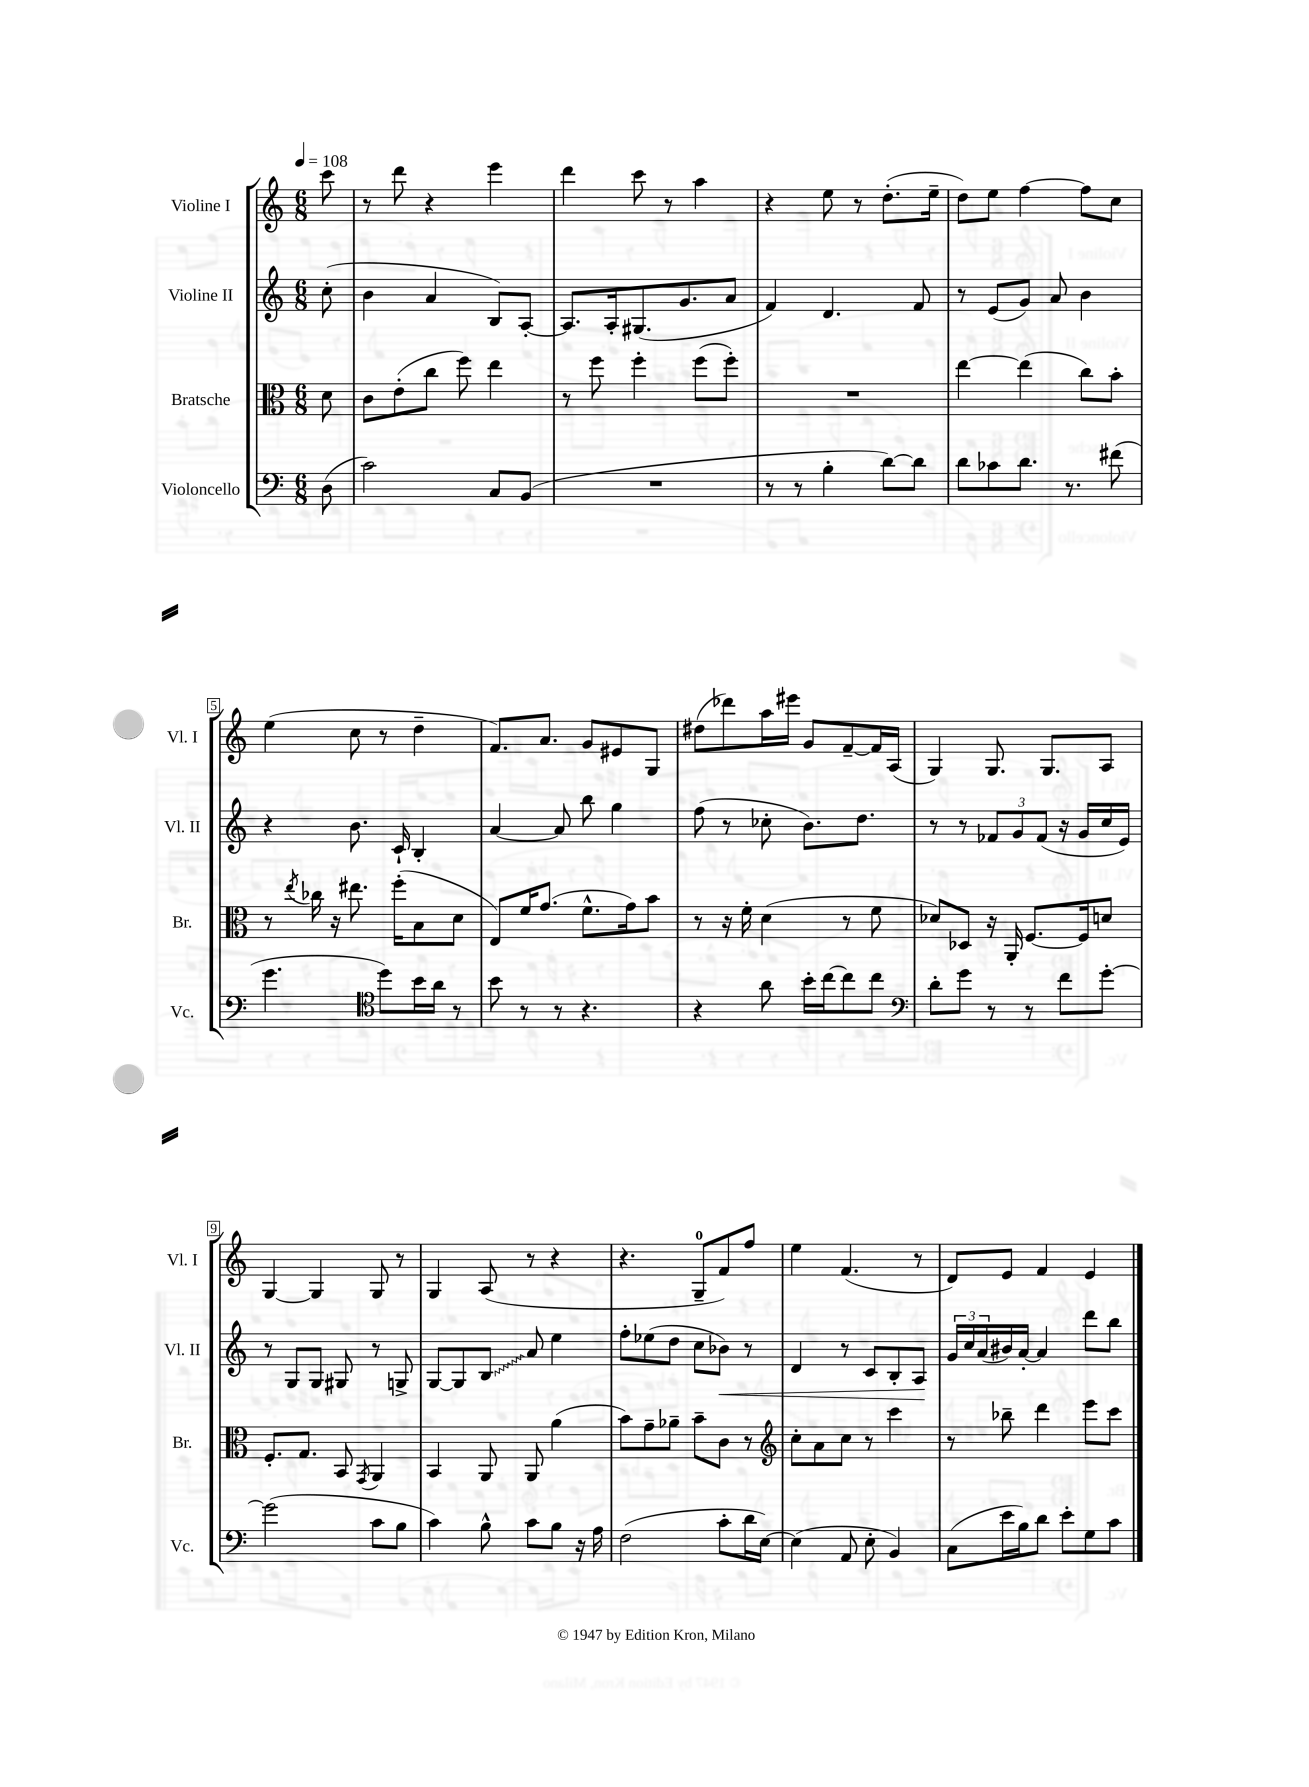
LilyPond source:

<<
\new StaffGroup <<
\new Staff = "s0" \with { instrumentName = "Violine I" shortInstrumentName = "Vl. I" } {
    \clef treble \key c \major \numericTimeSignature \time 6/8 \partial 8 \tempo 4 = 108
    c'''8 |
    r8 d'''8 r4 e'''4 |
    d'''4 c'''8 r8 a''4 |
    r4 e''8 r8 d''8.-.( e''16-- |
    d''8) e''8 f''4~ f''8 c''8 |
    e''4( c''8 r8 d''4-- |
    f'8.) a'8. g'8 eis'8 g8 |
    dis''8( des'''8) a''16 eis'''16 g'8 f'8~-- f'16 a16( |
    g4) g8. g8. a8 |
    g4~ g4 g8 r8 |
    g4 a8( r8 r4 |
    r4. g8-0-- f'8) f''8 |
    e''4 f'4.( r8 |
    d'8) e'8 f'4 e'4 \bar "|." |
}
\new Staff = "s1" \with { instrumentName = "Violine II" shortInstrumentName = "Vl. II" } {
    \clef treble \key c \major \numericTimeSignature \time 6/8 \partial 8
    c''8-.( |
    b'4 a'4 b8) a8~-. |
    a8. a16-. gis8.( g'8. a'8 |
    f'4) d'4. f'8 |
    r8 e'8( g'8) a'8 b'4 |
    r4 b'8. c'16-! b4-. |
    a'4~ a'8 b''8 g''4 |
    f''8( r8 ces''8-. b'8.) d''8. |
    r8 r8 \tuplet 3/2 { fes'8 g'8 fes'8( } r16 g'16 c''16 e'16) |
    r8 g8 g8 gis8 r8 g8-> |
    g8~ g8 \once \override Glissando.style = #'zigzag b8\glissando a'8 e''4 |
    f''8-. ees''8( d''8 c''8 bes'8\<) r8 |
    d'4 r8 c'8 b8-. a8\! |
    \tuplet 3/2 { g'16 c''16 a'16( } bis'16) a'16~-. a'4 d'''8 b''8 \bar "|." |
}
\new Staff = "s2" \with { instrumentName = "Bratsche" shortInstrumentName = "Br." } {
    \clef alto \key c \major \numericTimeSignature \time 6/8 \partial 8
    d'8 |
    c'8 e'8-.( c''8 f''8) e''4 |
    r8 f''8 f''4-. f''8( f''8-.) |
    R2. |
    e''4~ e''4( c''8) b'8-. |
    r8 \acciaccatura { e''8 } ces''16 r16 eis''8. f''16-.( b8 d'8 |
    e8) f'16 g'8.( f'8.-^ g'16) b'8 |
    r8 r16 f'16-. d'4( r8 f'8 |
    des'8) des8 r16 a,16-. f8.~ f16 d'8 |
    f8.-. g8. b,8 \acciaccatura { g,8 } a,4 |
    b,4 a,8 a,8 a'4( |
    b'8) g'8-- aes'8-- b'8-- c'8 r8 |
    \clef treble c''8-. a'8 c''8 r8 c'''4 |
    r8 bes''8-- d'''4 e'''8 c'''8 \bar "|." |
}
\new Staff = "s3" \with { instrumentName = "Violoncello" shortInstrumentName = "Vc." } {
    \clef bass \key c \major \numericTimeSignature \time 6/8 \partial 8
    d8( |
    c'2) c8 b,8( |
    R2. |
    r8 r8 b4-. d'8~) d'8 |
    d'8 ces'8 d'8. r8. fis'8( |
    g'4. \clef tenor d''8) b'16 a'16 r8 |
    b'8 r8 r8 r4. |
    r4 a'8 b'16-. c''16~ c''8 c''8 |
    \clef bass d'8-. g'8 r8 r8 f'8 g'8~-. |
    g'2( c'8 b8 |
    c'4) b8-^ c'8 b8 r16 a16 |
    f2( c'8-. d'16 e16~) |
    e4( a,8 e8-. b,4) |
    c8( e'16 b16) d'8 e'8-. g8 c'8 \bar "|." |
}
>>
>>
\layout { \context { \Score \override BarNumber.stencil = #(make-stencil-boxer 0.1 0.3 ly:text-interface::print) } }
